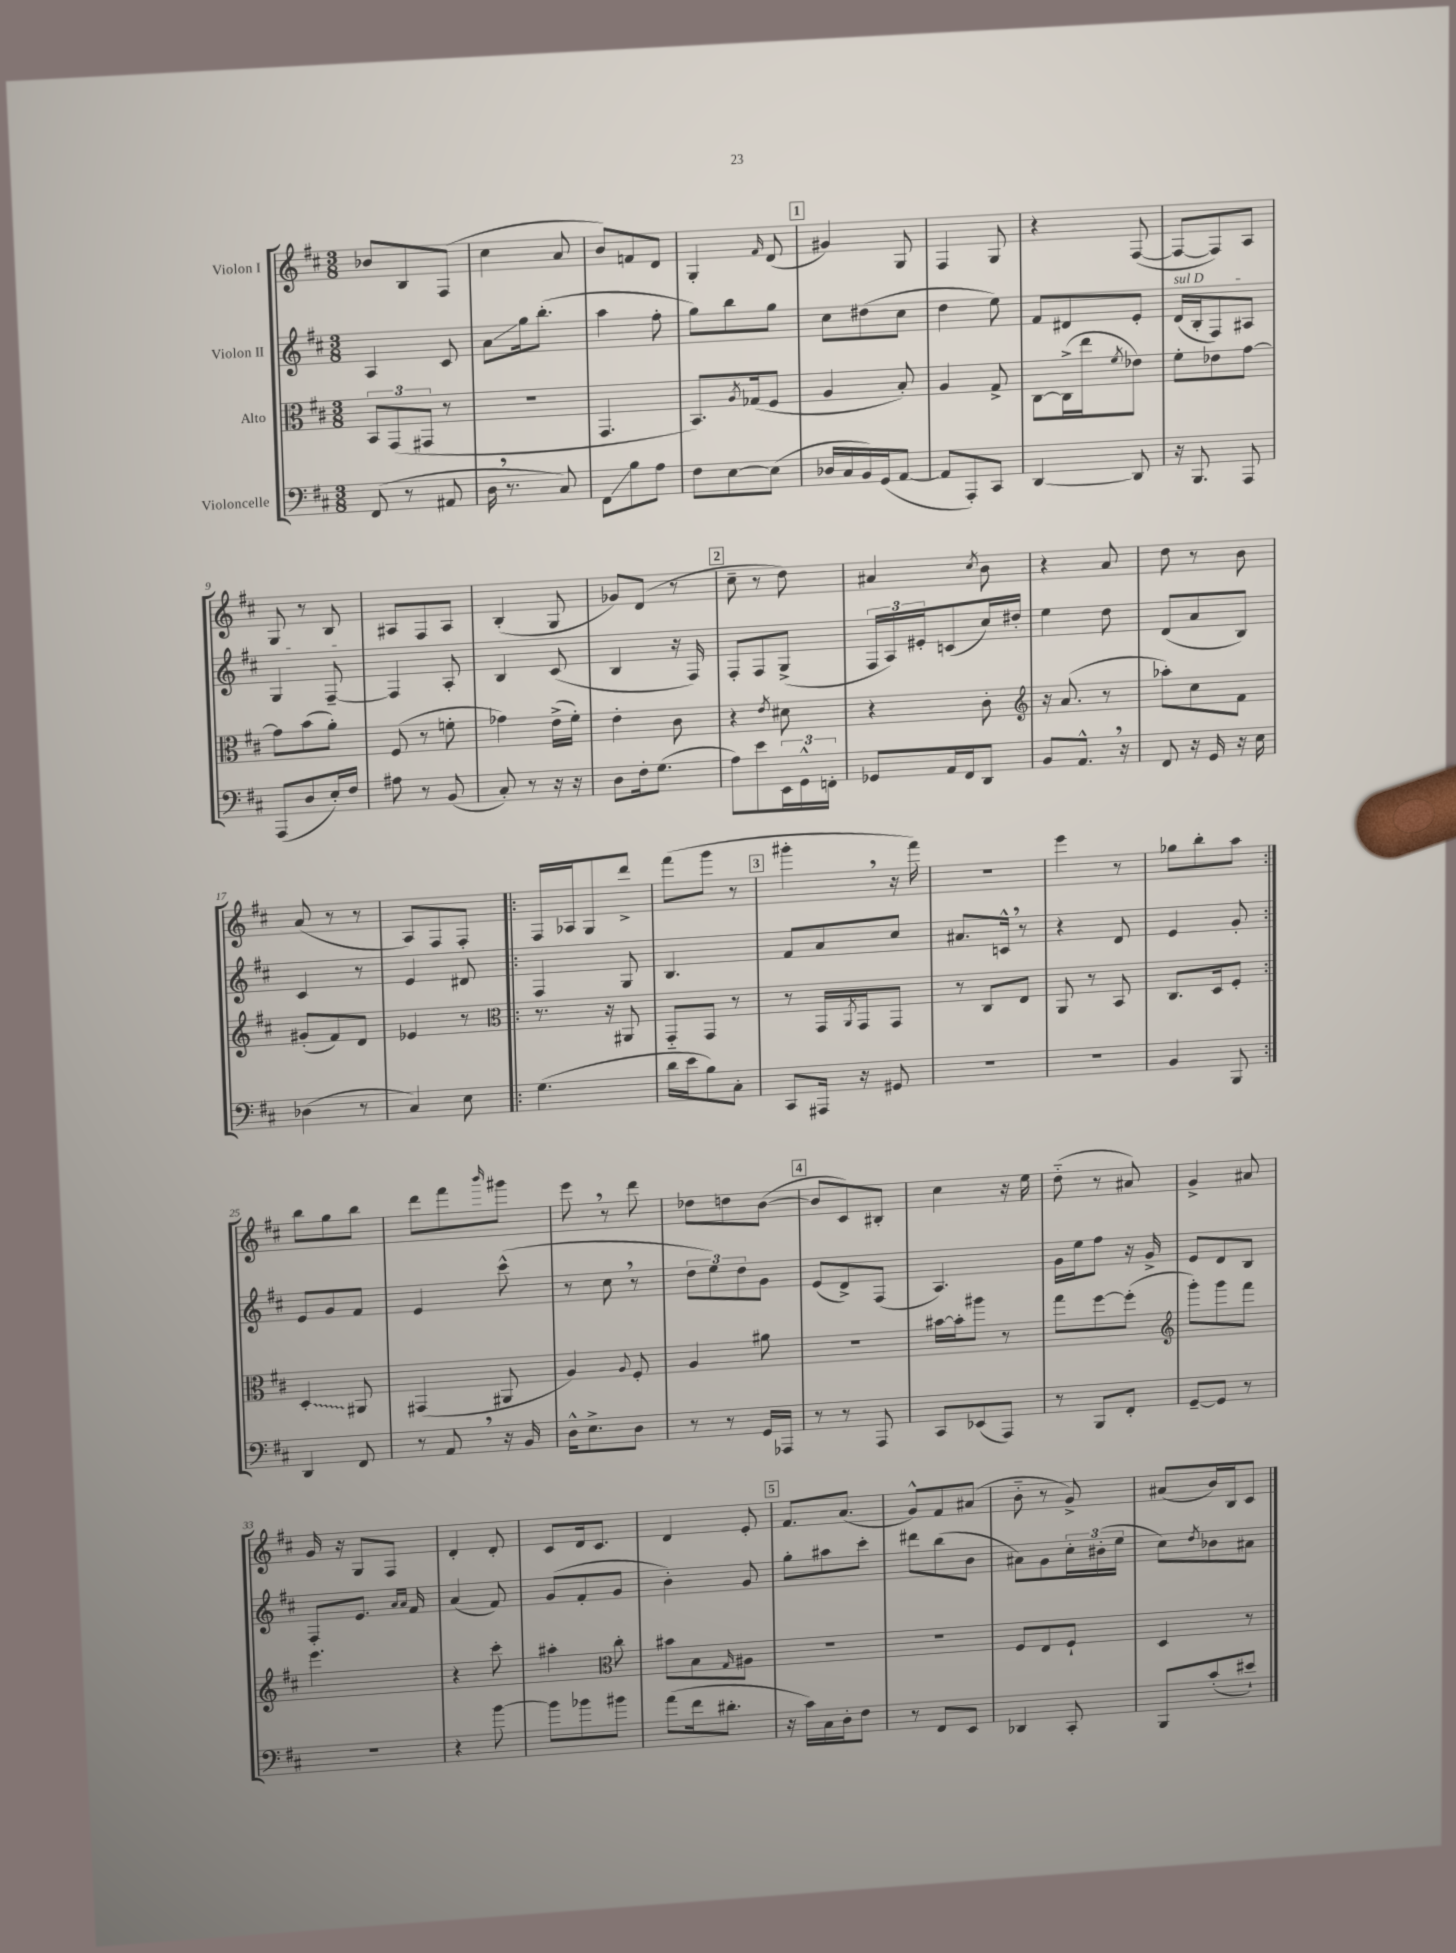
<<
\new StaffGroup <<
\new Staff = "s0" \with { instrumentName = "Violon I" } {
    \clef treble \key d \major \numericTimeSignature \time 3/8
    bes'8 b8 fis8( |
    cis''4 a'8 |
    b'8) f'8 d'8 |
    g4-. \grace { fis'16 } d'8( |
    \mark \markup { \box "1" } gis'4) g8 |
    fis4 g8 |
    r4 fis8~( |
    fis8~ fis8) a8 |
    g8 r8 b8 |
    ais8 fis8 ais8 |
    b4-.( g8 |
    ges'8) d'8( r8 |
    \mark \markup { \box "2" } cis''8-- r8 d''8) |
    ais'4 \acciaccatura { cis''8 } b'8 |
    r4 a'8 |
    d''8 r8 b'8 |
    a'8( r8 r8 |
    a8) fis8 fis8-. |
    \repeat volta 2 { fis16 aes16 g8 d'''8-> |
    fis'''8( g'''8 r8 |
    \mark \markup { \box "3" } gis'''4-. \breathe r16 fis'''16) |
    R4. |
    e'''4 r8 |
    ges''8 b''8-. a''8 | }
    b''8 g''8 b''8 |
    d'''8 fis'''8 \grace { b'''16 } gis'''8 |
    e'''8 \breathe r8 d'''8 |
    des''8 d''8 b'8~( |
    \mark \markup { \box "4" } b'8 cis'8) bis8-. |
    cis''4 r16 e''16 |
    d''8-_( r8 ais'8) |
    g'4-> ais'8 |
    g'16 r16 g8 fis8 |
    d'4-. d'8-. |
    cis'8 d'16 cis'8. |
    d'4 e'8-. |
    \mark \markup { \box "5" } fis'8. a'8.( |
    g'8-^) fis'8 ais'8( |
    b'8-_ r8 g'8->) |
    ais'8( b'16) b16 cis'8 \bar "|." |
}
\new Staff = "s1" \with { instrumentName = "Violon II" } {
    \clef treble \key d \major \numericTimeSignature \time 3/8
    a4 cis'8 |
    a'8\glissando g''16 b''8.-.( |
    a''4 fis''8-. |
    g''8) b''8 g''8 |
    \mark \markup { \box "1" } cis''8 dis''8( cis''8 |
    d''4 e''8) |
    fis'8 dis'8 e'8-. |
    \once \override TextSpanner.bound-details.left.text = \markup { \italic "sul D" } d'16\startTextSpan( b16-. fis8) ais8 |
    g4 fis8~--\stopTextSpan |
    fis4 a8-. |
    b4 cis'8( |
    b4 r16 fis16) |
    \mark \markup { \box "2" } fis8-. fis8 g8->( |
    \tuplet 3/2 { fis16 a16) eis'16-. } c'8( cis''16) dis''16-. |
    e''4 d''8 |
    d'8( a'8 b8) |
    cis'4 r8 |
    e'4 dis'8 |
    \repeat volta 2 { fis4 g8 |
    b4. |
    \mark \markup { \box "3" } fis'8 a'8 cis''8 |
    ais'8. c'16-^ \breathe r8 |
    r4 d'8 |
    e'4 g'8-. | }
    e'8 g'8 fis'8 |
    e'4 cis'''8-^( |
    r8 cis''8 \breathe r8 |
    \tuplet 3/2 { d''8 e''8) d''8 } g'8 |
    \mark \markup { \box "4" } e'8( d'8->) fis8( |
    a4.) |
    g'16 e''16 fis''8 r16 g'16-> |
    e'8 d'8 b8 |
    fis8-. e'8. \grace { a'16 a'16 } fis'16 |
    a'4( fis'8) |
    g'8( fis'8-. g'8 |
    b'4-.) g'8 |
    \mark \markup { \box "5" } g''8-. ais''8 cis'''8-. |
    dis'''8 b''8( b'8 |
    ais'8) g'8 \tuplet 3/2 { cis''16-. bis'16-.( e''16 } |
    cis''8) \acciaccatura { d''8 } bes'8 ais'8 \bar "|." |
}
\new Staff = "s2" \with { instrumentName = "Alto" } {
    \clef alto \key d \major \numericTimeSignature \time 3/8
    \tuplet 3/2 { b,8 g,8( gis,8 } r8 |
    R4. |
    g,4. |
    b,8.) \acciaccatura { a8 } ges16( fis8 |
    \mark \markup { \box "1" } a4 b8-.) |
    a4 g8-> |
    cis8~ cis16->( e''16 \acciaccatura { fis'8 } ees'8) |
    fis'8-. ees'8 g'8~ |
    g'8 b'8( a'8-.) |
    fis8( r8 f'8-. |
    ges'4) e'16->( fis'16-.) |
    e'4-. cis'8 |
    \mark \markup { \box "2" } r4 \acciaccatura { e'8 } dis'8 |
    r4 cis'8-. |
    \clef treble r16 a'8.( r8 |
    aes''8-.) cis''8 fis'8 |
    gis'8-.( fis'8) d'8 |
    ees'4 r8 |
    \repeat volta 2 { \clef alto r8. r16 ais,8 |
    g,8-_ g,8 r8 |
    \mark \markup { \box "3" } r8 g,16 \acciaccatura { a,8 } g,16 g,8 |
    r8 cis8 e8 |
    a,8 r8 b,8 |
    cis8. d16 fis8-. | }
    \once \override Glissando.style = #'zigzag d4-.\glissando ais,8 |
    gis,4( ais,8 |
    a4) \appoggiatura { a8 } fis8-. |
    a4 ais'8 |
    \mark \markup { \box "4" } R4. |
    bis'16~ bis'16-. ais''8 r8 |
    g''8 fis''8~ fis''8-.( |
    \clef treble g'''8-.) g'''8 fis'''8 |
    e'''4. |
    r4 cis'''8-. |
    ais''4-. \clef alto cis''8-. |
    bis'8 b8 \grace { g16 } ais8 |
    \mark \markup { \box "5" } R4. |
    R4. |
    fis8 e8 fis8-! |
    d4 r8 \bar "|." |
}
\new Staff = "s3" \with { instrumentName = "Violoncelle" } {
    \clef bass \key d \major \numericTimeSignature \time 3/8
    fis,8( r8 ais,8 |
    d16 \breathe r8. cis8) |
    fis,8\glissando b8 a8 |
    fis8 e8~ e8( |
    \mark \markup { \box "1" } des16 cis16 b,16) g,16( a,8~ |
    a,8 a,,8-.) cis,8 |
    d,4~ d,8 |
    r16 b,,8. a,,8 |
    a,,8( d8 e16-.) fis16 |
    ais8 r8 b,8( |
    cis8-.) r8 r16 r16 |
    d8 fis16-. g8.( |
    \mark \markup { \box "2" } a8) e'8 \tuplet 3/2 { e,16 g,16-^ f,16-. } |
    ges,8 a,16 fis,16 d,8 |
    b,8 a,8.-^ \breathe r16 |
    fis,8 r16 g,16 r16 e16 |
    des4( r8 |
    cis4) e8 |
    \repeat volta 2 { g4.( |
    d'16 e'16 b8) cis8-. |
    \mark \markup { \box "3" } cis,8 ais,,16 r16 gis,8 |
    R4. |
    R4. |
    b,4 b,,8 | }
    d,4 fis,8 |
    r8 a,8 \breathe r16 b,16 |
    d16-^ e8.-> d8 |
    r8 r8 g,16 aes,,16 |
    \mark \markup { \box "4" } r8 r8 a,,8 |
    cis,8 ees,8( a,,8) |
    r8 b,,8 fis,8-. |
    g,8~-- g,8 r8 |
    R4. |
    r4 b'8~ |
    b'8 bes'8 bis'8 |
    a'8( fis'16 dis'8.-. |
    \mark \markup { \box "5" } r16 cis'16) cis16 d16-. fis8 |
    r8 fis,8 e,8 |
    des,4 cis,8-. |
    b,,8 cis'8-.( eis'8-!) \bar "|." |
}
>>
>>
